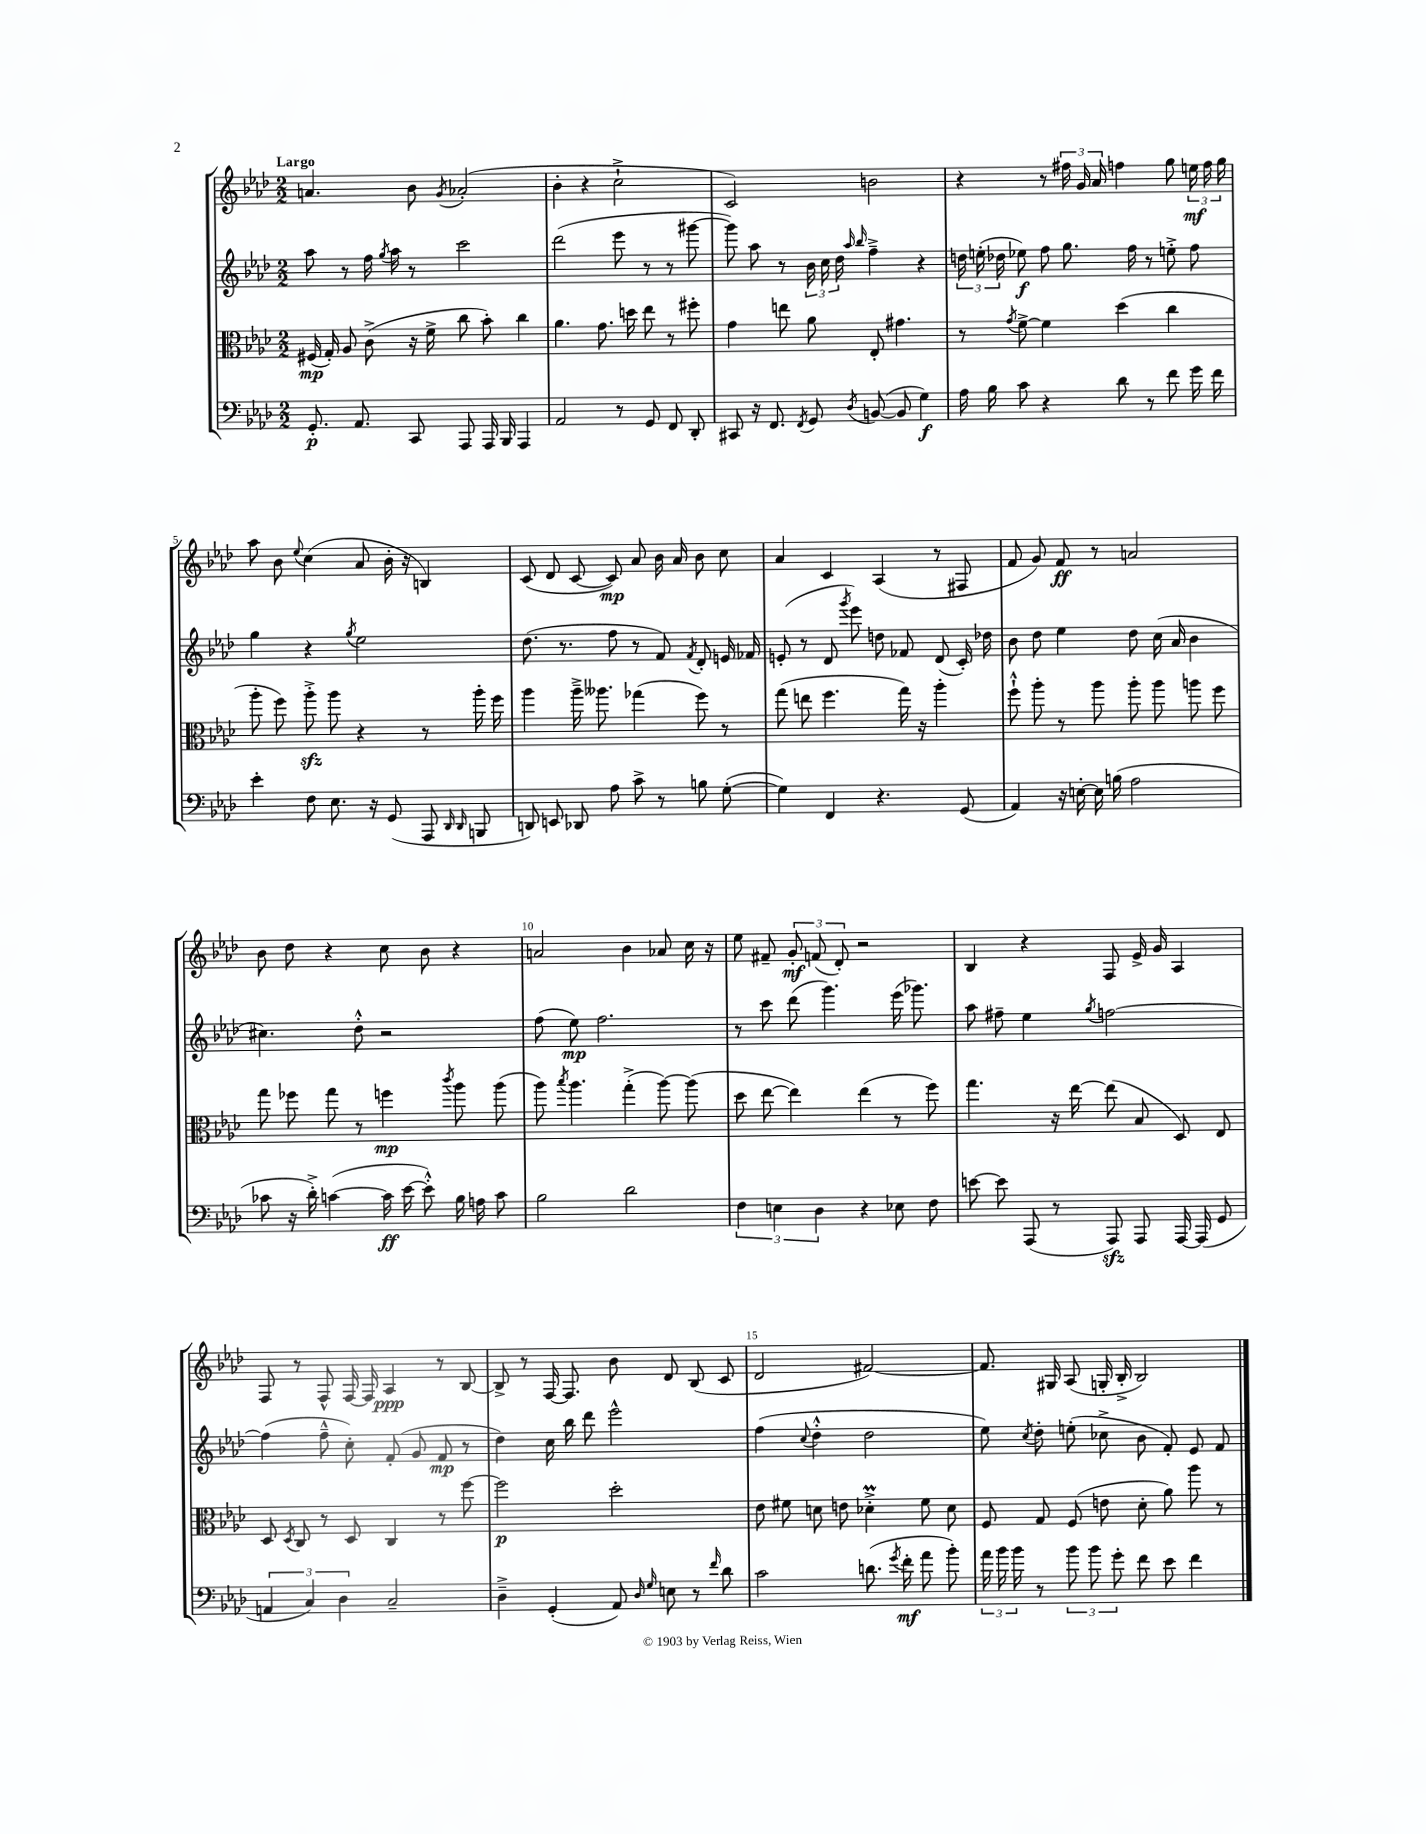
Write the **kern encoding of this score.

**kern	**dynam	**kern	**dynam	**kern	**dynam	**kern	**dynam
*part4	*part4	*part3	*part3	*part2	*part2	*part1	*part1
*staff4	*staff4	*staff3	*staff3	*staff2	*staff2	*staff1	*staff1
*clefF4	*	*clefC3	*	*clefG2	*	*clefG2	*
*k[b-e-a-d-]	*	*k[b-e-a-d-]	*	*k[b-e-a-d-]	*	*k[b-e-a-d-]	*
*M2/2	*	*M2/2	*	*M2/2	*	*M2/2	*
=1	=1	=1	=1	=1	=1	=1	=1
!	!	!	!	!	!	!LO:TX:a:B:t=Largo	!
8.GG'/	p	(16F#X/	mp	8aa-\	.	4.an/	.
.	.	16G'/)	.	.	.	.	.
.	.	8A-/	.	8r	.	.	.
8.AA-/	.	.	.	.	.	.	.
.	.	(8c^\	.	16ff\	.	.	.
.	.	.	.	8qgg/	.	.	.
.	.	.	.	16aa-\	.	.	.
8CC/	.	16r	.	8r	.	8b-\	.
.	.	16f^\	.	.	.	.	.
.	.	.	.	.	.	8qg/	.
8AAA-/	.	8cc\	.	2ccc\	.	(2a-X'/	.
16AAA-/	.	8b-'\)	.	.	.	.	.
16BBB-/	.	.	.	.	.	.	.
4AAA-/	.	4cc\	.	.	.	.	.
=2	=2	=2	=2	=2	=2	=2	=2
2AA-/	.	4.a-\	.	(2ddd-\	.	4b-'\	.
.	.	.	.	.	.	4r	.
.	.	8.g\	.	.	.	.	.
8r	.	.	.	8eee-\	.	2cc`^\	.
.	.	16ddn\	.	.	.	.	.
8GG/	.	8ee-\	.	8r	.	.	.
8FF/	.	8r	.	8r	.	.	.
8DD-'/	.	8ff#X'\	.	[8ggg#X\	.	.	.
=3	=3	=3	=3	=3	=3	=3	=3
8CC#X/	.	4g\	.	8ggg#\])	.	2c/)	.
16r	.	.	.	8aa-\	.	.	.
8.FF/	.	.	.	.	.	.	.
.	.	8een\	.	8r	.	.	.
8qFF/	.	.	.	.	.	.	.
8GG/	.	8a-\	.	24b-\	.	.	.
.	.	.	.	24cc\	.	.	.
.	.	.	.	24dd-\	.	.	.
.	.	.	.	16qqaa-/	.	.	.
8qD-/	.	.	.	16qqbb-/	.	.	.
([8BBn/	.	8E-'/	.	4ff~^\	.	2bn\	.
8BB/]	.	4.g#X\	.	.	.	.	.
4G\)	f	.	.	4r	.	.	.
=4	=4	=4	=4	=4	=4	=4	=4
16A-\	.	8r	.	24ddn\	.	4r	.
.	.	.	.	(24een'\	.	.	.
16B-\	.	.	.	.	.	.	.
.	.	.	.	24dd-X\	.	.	.
.	.	8qg/	.	.	.	.	.
8c\	.	[8f^\	.	8ee-X\)	f	.	.
4r	.	4f\]	.	8ff\	.	8r	.
.	.	.	.	8.gg\	.	24ff#X\	.
.	.	.	.	.	.	24g/	.
.	.	.	.	.	.	24a-/	.
8d-\	.	(4dd-\	.	.	.	4ffn\	.
.	.	.	.	16ff\	.	.	.
8r	.	.	.	8r	.	.	.
8f\	.	4cc\	.	8een'^\	.	8gg\	.
16g\	.	.	.	8ff\	.	24een\	mf
.	.	.	.	.	.	24ff\	.
16f\	.	.	.	.	.	.	.
.	.	.	.	.	.	24gg\	.
!!LO:LB:g=z
=5	=5	=5	=5	=5	=5	=5	=5
4e-'\	.	8aa-'\	.	4gg\	.	8aa-\	.
.	.	8ff\)	.	.	.	8b-\	.
.	.	.	.	.	.	8qqee-/	.
8F\	.	8aa-zz'^\	.	4r	.	(4cc\	.
8.E-\	.	8aa-\	.	.	.	.	.
.	.	.	.	8qgg/	.	.	.
.	.	4r	.	2ee-\	.	8a-/	.
16r	.	.	.	.	.	.	.
(8GG/	.	.	.	.	.	16b-'\	.
.	.	.	.	.	.	16r	.
8AAA-/	.	8r	.	.	.	4Bn/)	.
16qqDD-/	.	.	.	.	.	.	.
16qqDD-/	.	.	.	.	.	.	.
8BBBn/	.	16aa-'\	.	.	.	.	.
.	.	16ff\	.	.	.	.	.
=6	=6	=6	=6	=6	=6	=6	=6
8DDn/)	.	4aa-\	.	(8.dd-\	.	(8c/	.
8EEn/	.	.	.	.	.	8d-/	.
.	.	.	.	8.r	.	.	.
8DD-X/	.	16aa-~^\	.	.	.	[8c/	.
.	.	8.aa--X\	.	.	.	.	.
8A-\	.	.	.	8ff\	.	8c/])	mp
8c^\	.	(4gg-X\	.	8r	.	8a-/	.
8r	.	.	.	8f/)	.	16b-\	.
.	.	.	.	.	.	16a-/	.
.	.	.	.	8qf/	.	.	.
8Bn\	.	8ff\)	.	8d-'/	.	8b-\	.
([8G'\	.	8r	.	16en/	.	8cc\	.
.	.	.	.	16f-X/	.	.	.
=7	=7	=7	=7	=7	=7	=7	=7
4G\])	.	(8gg\	.	(8en'/	.	4a-/	.
.	.	8een\	.	8r	.	.	.
4FF/	.	4.ff\	.	8d-/	.	4c/	.
.	.	.	.	8qggg/	.	.	.
.	.	.	.	8eee-\)	.	.	.
4.r	.	.	.	8ddn\	.	(4A-/	.
.	.	16gg\)	.	8f-X/	.	.	.
.	.	16r	.	.	.	.	.
.	.	4aa-'\	.	(8d-/	.	8r	.
(8GG/	.	.	.	16c'/)	.	8F#X/	.
.	.	.	.	16dd-X\	.	.	.
=8	=8	=8	=8	=8	=8	=8	=8
4AA-/)	.	8ff`^^\	.	8b-\	.	8f/	.
.	.	8aa-'\	.	8dd-\	.	8g/)	.
16r	.	8r	.	4ee-\	.	8f/	ff
[16En'\	.	.	.	.	.	.	.
16E\]	.	8aa-\	.	.	.	8r	.
(16Bn\	.	.	.	.	.	.	.
2A-\	.	8aa-'\	.	8dd-\	.	2an/	.
.	.	8aa-\	.	(16cc\	.	.	.
.	.	.	.	16a-/	.	.	.
.	.	8aan\	.	4b-\	.	.	.
.	.	8ff\	.	.	.	.	.
!!LO:LB:g=z
=9	=9	=9	=9	=9	=9	=9	=9
8c-X\	.	8gg\	.	4.cc#X\)	.	8b-\	.
16r	.	8ff-X\	.	.	.	8dd-\	.
16d-'^\)	.	.	.	.	.	.	.
([4cn\	.	8gg\	.	.	.	4r	.
.	.	8r	.	8dd-'^^\	.	.	.
16c\]	ff	4ffn\	mp	2r	.	8cc\	.
[16e-\	.	.	.	.	.	.	.
8e-'^^\])	.	.	.	.	.	8b-\	.
.	.	8qccc/	.	.	.	.	.
16B-\	.	8aa-\	.	.	.	4r	.
16An\	.	.	.	.	.	.	.
8c\	.	(8aa-\	.	.	.	.	.
=10	=10	=10	=10	=10	=10	=10	=10
2B-\	.	8aa-\)	.	(8ff\	.	2an/	.
.	.	8qbb-/	.	.	.	.	.
.	.	4.aa-\	.	8ee-\)	mp	.	.
.	.	.	.	2.ff\	.	.	.
2d-\	.	(4gg'^\	.	.	.	4b-\	.
.	.	[8aa-\)	.	.	.	8a-X/	.
.	.	(8aa-\]	.	.	.	16cc\	.
.	.	.	.	.	.	16r	.
=11	=11	=11	=11	=11	=11	=11	=11
6F\	.	8dd-\	.	8r	.	8ee-\	.
.	.	[8ee-\	.	8ccc\	.	8f#X~/	.
6En\	.	.	.	.	.	.	.
.	.	4ee-\])	.	(8ddd-\	.	12g'/	mf
6D-\	.	.	.	.	.	(12fn/	.
.	.	.	.	4.ggg\)	.	.	.
.	.	.	.	.	.	12d-'/)	.
4r	.	(4ee-\	.	.	.	2r	.
8E-X\	.	8r	.	(16eee-\	.	.	.
.	.	.	.	8.ggg-X\)	.	.	.
8F\	.	8ff\)	.	.	.	.	.
=12	=12	=12	=12	=12	=12	=12	=12
[8en\	.	4.gg\	.	8aa-\	.	4B-/	.
8e\]	.	.	.	8ff#X~\	.	.	.
(8AAA-/	.	.	.	4ee-\	.	4r	.
8r	.	16r	.	.	.	.	.
.	.	[16ee-\	.	.	.	.	.
.	.	.	.	8qgg/	.	.	.
8AAA-zz/)	.	(8ee-\]	.	[2ffn\	.	8F/	.
8AAA-/	.	8B-/	.	.	.	16e-^/	.
.	.	.	.	.	.	16g/	.
[16AAA-/	.	8D-/)	.	.	.	4A-/	.
(16AAA-/]	.	.	.	.	.	.	.
8GG/	.	8E-/	.	.	.	.	.
!!LO:LB:g=z
=13	=13	=13	=13	=13	=13	=13	=13
6AAn/	.	8D-/	.	(4ff\]	.	8F/	.
.	.	8qD-/	.	.	.	.	.
.	.	8C/	.	.	.	8r	.
6C/)	.	.	.	.	.	.	.
.	.	8r	.	8ff~^^\	.	8F^^/	.
6D-\	.	.	.	.	.	.	.
.	.	8D-/	.	8cc'\)	.	[16F/	.
.	.	.	.	.	.	16F/]	.
2C~/	.	4C/	.	(8f'/	.	4A-/	ppp
.	.	.	.	8g/	.	.	.
.	.	8r	.	8f/	mp	8r	.
.	.	[8ff\	.	8r	.	[8B-/	.
=14	=14	=14	=14	=14	=14	=14	=14
4D-~^\	.	2ff\]	p	4dd-\)	.	8B-^/]	.
.	.	.	.	.	.	8r	.
(4GG'/	.	.	.	16cc\	.	[16F/	.
.	.	.	.	16bb-\	.	8.F/]	.
.	.	.	.	8ddd-\	.	.	.
8AA-/)	.	2dd-'\	.	2eee-^^\	.	8b-\	.
16qqD-/	.	.	.	.	.	.	.
16qqG/	.	.	.	.	.	.	.
8En\	.	.	.	.	.	8d-/	.
8r	.	.	.	.	.	(8B-/	.
16qqf/	.	.	.	.	.	.	.
8d-\	.	.	.	.	.	8c/	.
=15	=15	=15	=15	=15	=15	=15	=15
2c\	.	8e-\	.	(4ff\	.	2d-/	.
.	.	8f#X\	.	.	.	.	.
.	.	.	.	8qqcc/	.	.	.
.	.	8dn\	.	4dd-'^^\	.	.	.
.	.	8en\	.	.	.	.	.
(8.dn\	.	4d-XM'^\	.	2dd-\	.	[2f#X/)	.
8qg/	.	.	.	.	.	.	.
16f'\	mf	.	.	.	.	.	.
8a-\	.	8f#\	.	.	.	.	.
8b-'\)	.	8d-\	.	.	.	.	.
=16	=16	=16	=16	=16	=16	=16	=16
24a-\	.	8F/	.	8ee-\)	.	8.f#/]	.
24b-\	.	.	.	.	.	.	.
24b-\	.	.	.	.	.	.	.
.	.	.	.	8qcc/	.	.	.
8r	.	8G/	.	8dd-'\	.	.	.
.	.	.	.	.	.	16G#X/	.
12b-\	.	(8F/	.	(8een'\	.	(8A-/	.
12b-\	.	.	.	.	.	.	.
.	.	8en\	.	8cc-X^\	.	16Gn'/	.
12g'\	.	.	.	.	.	.	.
.	.	.	.	.	.	16B-'^/	.
8f\	.	8d-'\	.	8b-\	.	2B-/)	.
8e-\	.	8a-\)	.	8f'/)	.	.	.
4f\	.	8aa-\	.	8e-/	.	.	.
.	.	8r	.	8f/	.	.	.
==	==	==	==	==	==	==	==
*-	*-	*-	*-	*-	*-	*-	*-
